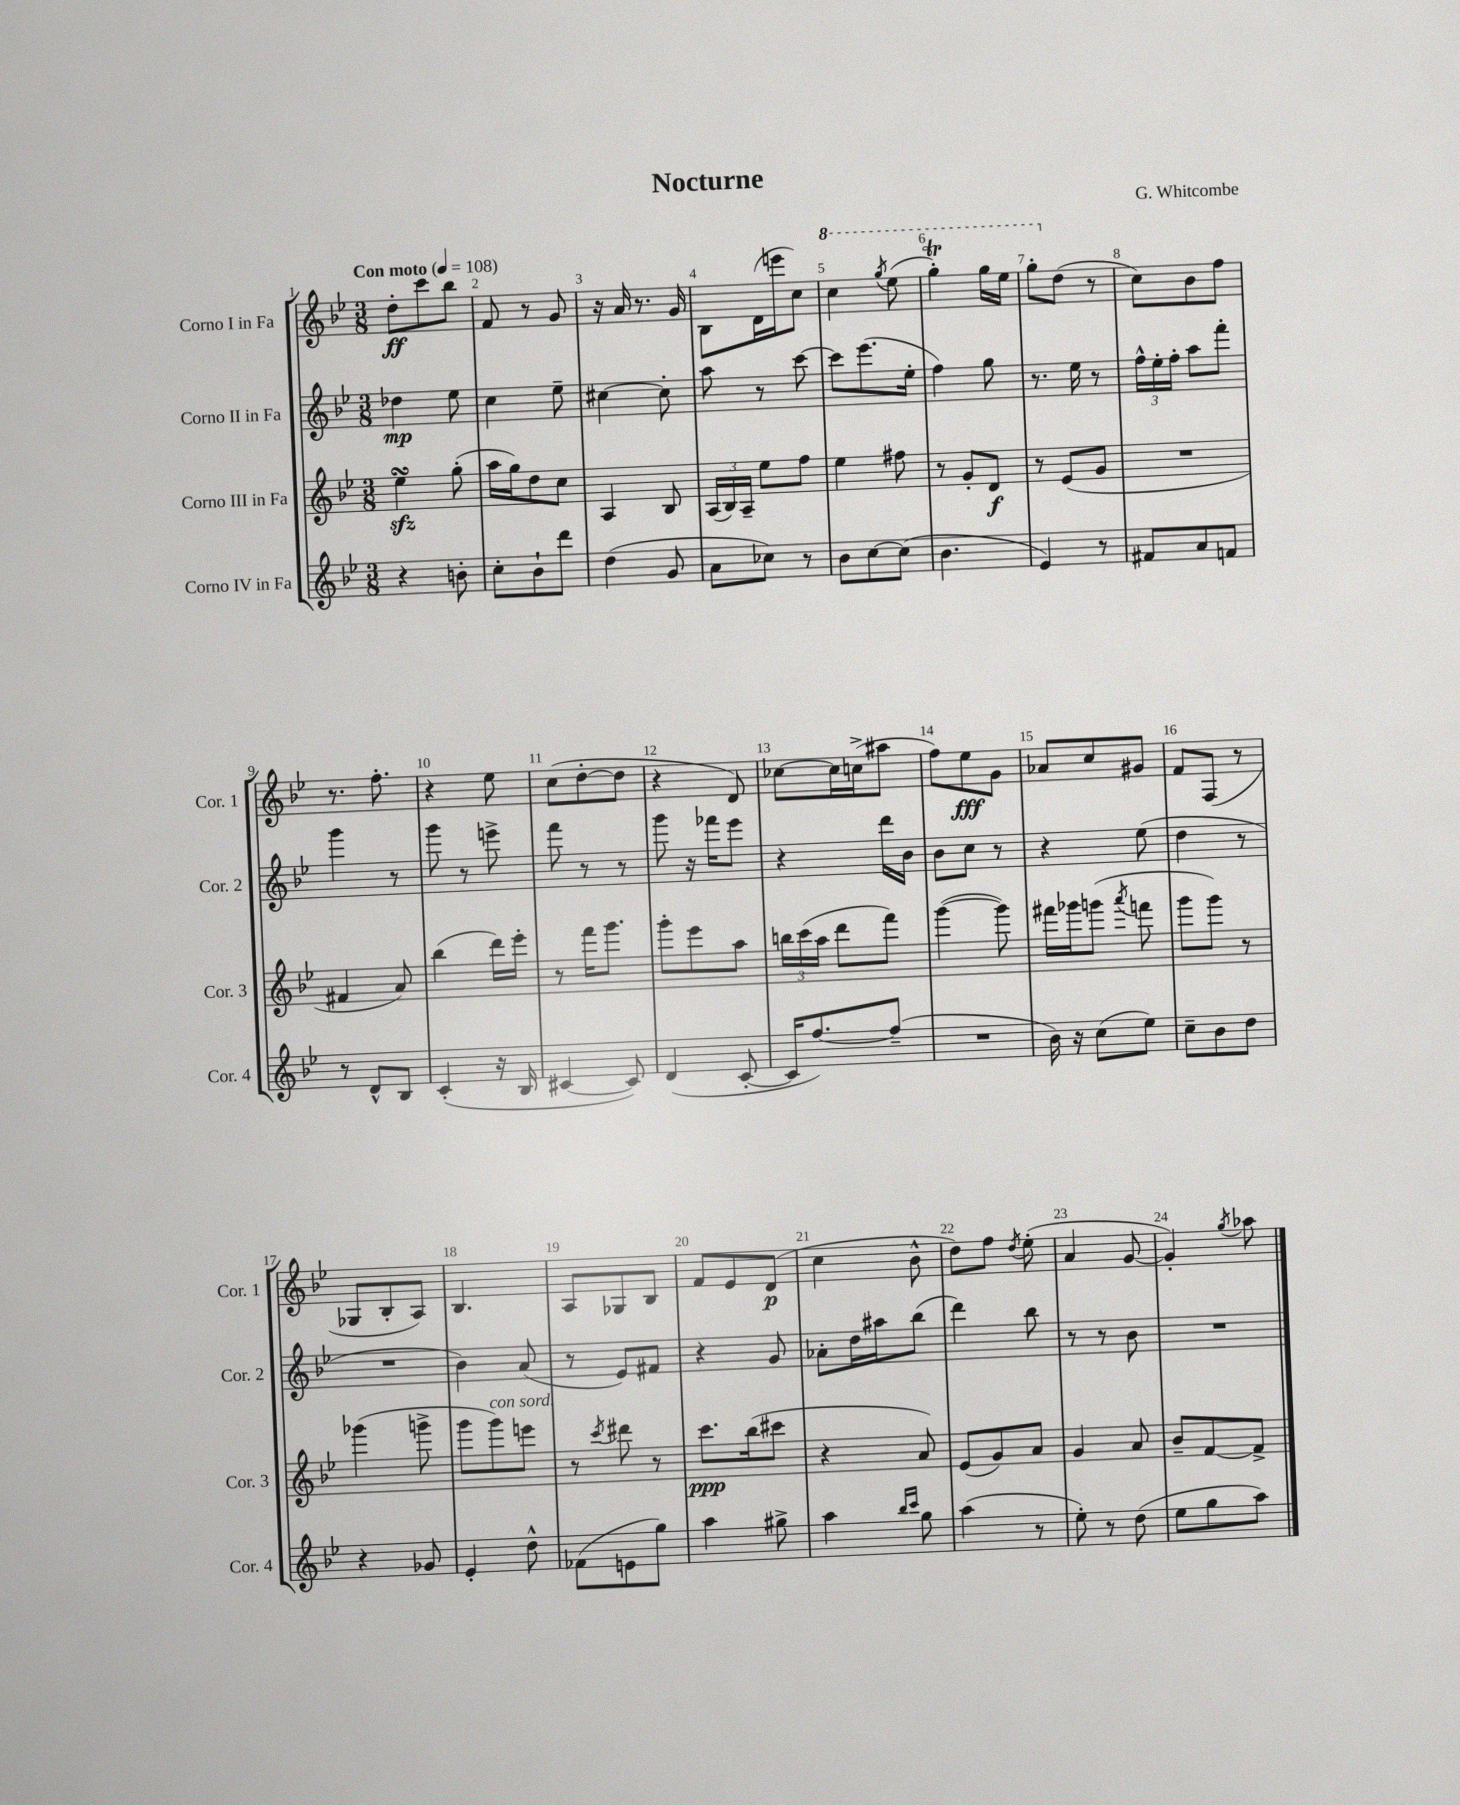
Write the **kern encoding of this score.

**kern	**kern	**dynam	**kern	**dynam	**kern	**dynam
*part4	*part3	*part3	*part2	*part2	*part1	*part1
*staff4	*staff3	*staff3	*staff2	*staff2	*staff1	*staff1
*I"Corno IV in Fa	*I"Corno III in Fa	*	*I"Corno II in Fa	*	*I"Corno I in Fa	*
*I'Cor. 4	*I'Cor. 3	*	*I'Cor. 2	*	*I'Cor. 1	*
*clefG2	*clefG2	*	*clefG2	*	*clefG2	*
*k[b-e-]	*k[b-e-]	*	*k[b-e-]	*	*k[b-e-]	*
*M3/8	*M3/8	*	*M3/8	*	*M3/8	*
*MM108	*MM108	*	*MM108	*	*MM108	*
=1	=1	=1	=1	=1	=1	=1
!	!	!	!	!	!LO:TX:a:B:t=Con moto	!
4r	4ee-zzsSSs\	.	4dd-X\	mp	8dd'\L	ff
.	.	.	.	.	8ccc\	.
8bn'\	(8gg'\	.	8ee-\	.	8bb-\J	.
=2	=2	=2	=2	=2	=2	=2
8cc'\L	16aa\LL	.	4cc\	.	8f/	.
.	16gg\J)	.	.	.	.	.
8b-`\	8dd\	.	.	.	8r	.
8ddd\J	8cc\J	.	8ee-~\	.	8g/	.
=3	=3	=3	=3	=3	=3	=3
(4dd\	4A/	.	[4cc#X\	.	16r	.
.	.	.	.	.	16a/	.
.	.	.	.	.	8.r	.
8g/	8B-/	.	8cc#'\]	.	.	.
.	.	.	.	.	16g/	.
=4	=4	=4	=4	=4	=4	=4
8a\L	(24A/LL	.	8aa\	.	8B-\L	.
.	24B-/)	.	.	.	.	.
.	24A~/JJ	.	.	.	.	.
8cc-X\J)	8ee-\L	.	8r	.	(16d\L	.
.	.	.	.	.	16eeen\J	.
8r	8ff\J	.	[8ccc\	.	8cc\J)	.
=5	=5	=5	=5	=5	=5	=5
*	*	*	*	*	*8va	*
8b-\L	4ee-\	.	8ccc\L]	.	4ccc\	.
[8cc\	.	.	(8.eee-\	.	.	.
.	.	.	.	.	8qggg/	.
(8cc\J]	8ff#X\	.	.	.	(8eee-\	.
.	.	.	16ee-'\Jk	.	.	.
=6	=6	=6	=6	=6	=6	=6
4.b-\	8r	.	4ff\)	.	4gggT'\)	.
.	8g'/L	.	.	.	.	.
.	8d/J	f	8gg\	.	16ggg\LL	.
.	.	.	.	.	16eee-\JJ	.
=7	=7	=7	=7	=7	=7	=7
4e-/)	8r	.	8.r	.	8ggg'\L	.
*	*	*	*	*	*X8va	*
.	(8e-/L	.	.	.	(8dd\J	.
.	.	.	16ee-\	.	.	.
8r	8g/J	.	8r	.	8r	.
=8	=8	=8	=8	=8	=8	=8
8f#X/L	4.r	.	24ff^^\LL	.	8cc\L)	.
.	.	.	24ee-'\	.	.	.
.	.	.	24ff'\JJ	.	.	.
8a/	.	.	8aa\L	.	8b-\	.
8fn/J	.	.	8fff'\J	.	8ff\J	.
!!LO:LB:g=z
=9	=9	=9	=9	=9	=9	=9
8r	4f#X/	.	4ggg\	.	8.r	.
8d^^/L	.	.	.	.	.	.
.	.	.	.	.	8.ff'\	.
8B-/J	8a/)	.	8r	.	.	.
=10	=10	=10	=10	=10	=10	=10
(4c'/	(4bb-\	.	8ggg\	.	4r	.
.	.	.	8r	.	.	.
16r	16ddd\LL)	.	8eeen^\	.	8ee-\	.
16B-/	16eee-'\JJ	.	.	.	.	.
=11	=11	=11	=11	=11	=11	=11
[4c#X/	8r	.	8fff\	.	(8cc\L	.
.	16fff\KL	.	8r	.	[8dd'\	.
.	8.ggg\J	.	.	.	.	.
8c#/])	.	.	8r	.	8dd\J]	.
=12	=12	=12	=12	=12	=12	=12
(4d/	8ggg'\L	.	8ggg\	.	4r	.
.	8eee-\	.	16r	.	.	.
.	.	.	16fff-X\KL	.	.	.
[8c'/	8aa\J	.	8eee-\J	.	8d/)	.
=13	=13	=13	=13	=13	=13	=13
16c/KL]	24bbn\LL	.	4r	.	[8cc-X\L	.
.	(24ccc\	.	.	.	.	.
[8.ff/)	.	.	.	.	.	.
.	24aa\JJ	.	.	.	.	.
.	8ddd\L	.	.	.	16cc-\L]	.
.	.	.	.	.	(16ccn^\J	.
(8ff~/J]	8fff\J)	.	16ddd\LL	.	8aa#X\J	.
.	.	.	16b-\JJ	.	.	.
=14	=14	=14	=14	=14	=14	=14
4.r	([4ggg\	.	8b-\L	.	8ff\L)	.
.	.	.	8cc\J	.	8ee-\	fff
.	8ggg\])	.	8r	.	8g\J	.
=15	=15	=15	=15	=15	=15	=15
16b-\)	16fff#X\LL	.	4r	.	8a-X/L	.
16r	16ggg-X\J	.	.	.	.	.
(8cc\L	(8gggn\J	.	.	.	8cc/	.
.	8qaaa/	.	.	.	.	.
8ee-\J)	8fffn\	.	(8ee-\	.	8g#X/J	.
=16	=16	=16	=16	=16	=16	=16
8cc~\L	8ggg\L	.	4dd\	.	8f/L	.
8b-\	8ggg\J)	.	.	.	(8F/J	.
8dd\J	8r	.	8r	.	8r	.
!!LO:LB:g=z
=17	=17	=17	=17	=17	=17	=17
4r	(4ggg-X\	.	4.r	.	8G-X/L	.
.	.	.	.	.	8B-'/	.
8g-X/	8gggn^\	.	.	.	8A/J)	.
=18	=18	=18	=18	=18	=18	=18
4e-'/	8ggg\L	.	4b-\)	.	4.B-/	.
!	!LO:TX:a:i:t=con sord.	!	!	!	!	!
.	8ggg\)	.	.	.	.	.
8dd^^\	8eeen\J	.	(8a/	.	.	.
=19	=19	=19	=19	=19	=19	=19
(8f-X\L	8r	.	8r	.	8A/L	.
.	8qccc/	.	.	.	.	.
8en\	8ddd#X\	.	8e-/L)	.	8G-X/	.
8gg\J)	8r	.	8f#X/J	.	8B-/J	.
=20	=20	=20	=20	=20	=20	=20
4aa\	8.ccc\L	ppp	4r	.	8f/L	.
.	.	.	.	.	8e-/	.
.	(16bb-\k	.	.	.	.	.
8gg#X^\	8ccc#X\J	.	8g/	.	(8d/J	p
=21	=21	=21	=21	=21	=21	=21
4aa\	4r	.	8a-X'\L	.	4cc\	.
.	.	.	16dd\L	.	.	.
.	.	.	16aa#X\J	.	.	.
16qqbb-/LL	.	.	.	.	.	.
16qqccc/JJ	.	.	.	.	.	.
8gg\	8a/)	.	(8bb-\J	.	8b-^^\	.
=22	=22	=22	=22	=22	=22	=22
(4aa\	(8e-/L	.	4ddd\)	.	8dd\L)	.
.	8g/)	.	.	.	8ff\J	.
.	.	.	.	.	8qdd/	.
8r	8a/J	.	8bb-\	.	(8ee-'\	.
=23	=23	=23	=23	=23	=23	=23
8ee-'\)	4g/	.	8r	.	4a/	.
8r	.	.	8r	.	.	.
(8dd\	8a/	.	8b-\	.	[8g/	.
=24	=24	=24	=24	=24	=24	=24
8ee-\L	8b-~/L	.	4.r	.	4g'/])	.
8gg\	[8f/	.	.	.	.	.
.	.	.	.	.	8qgg/	.
8aa\J)	8f^/J]	.	.	.	8aa-X\	.
==	==	==	==	==	==	==
*-	*-	*-	*-	*-	*-	*-
